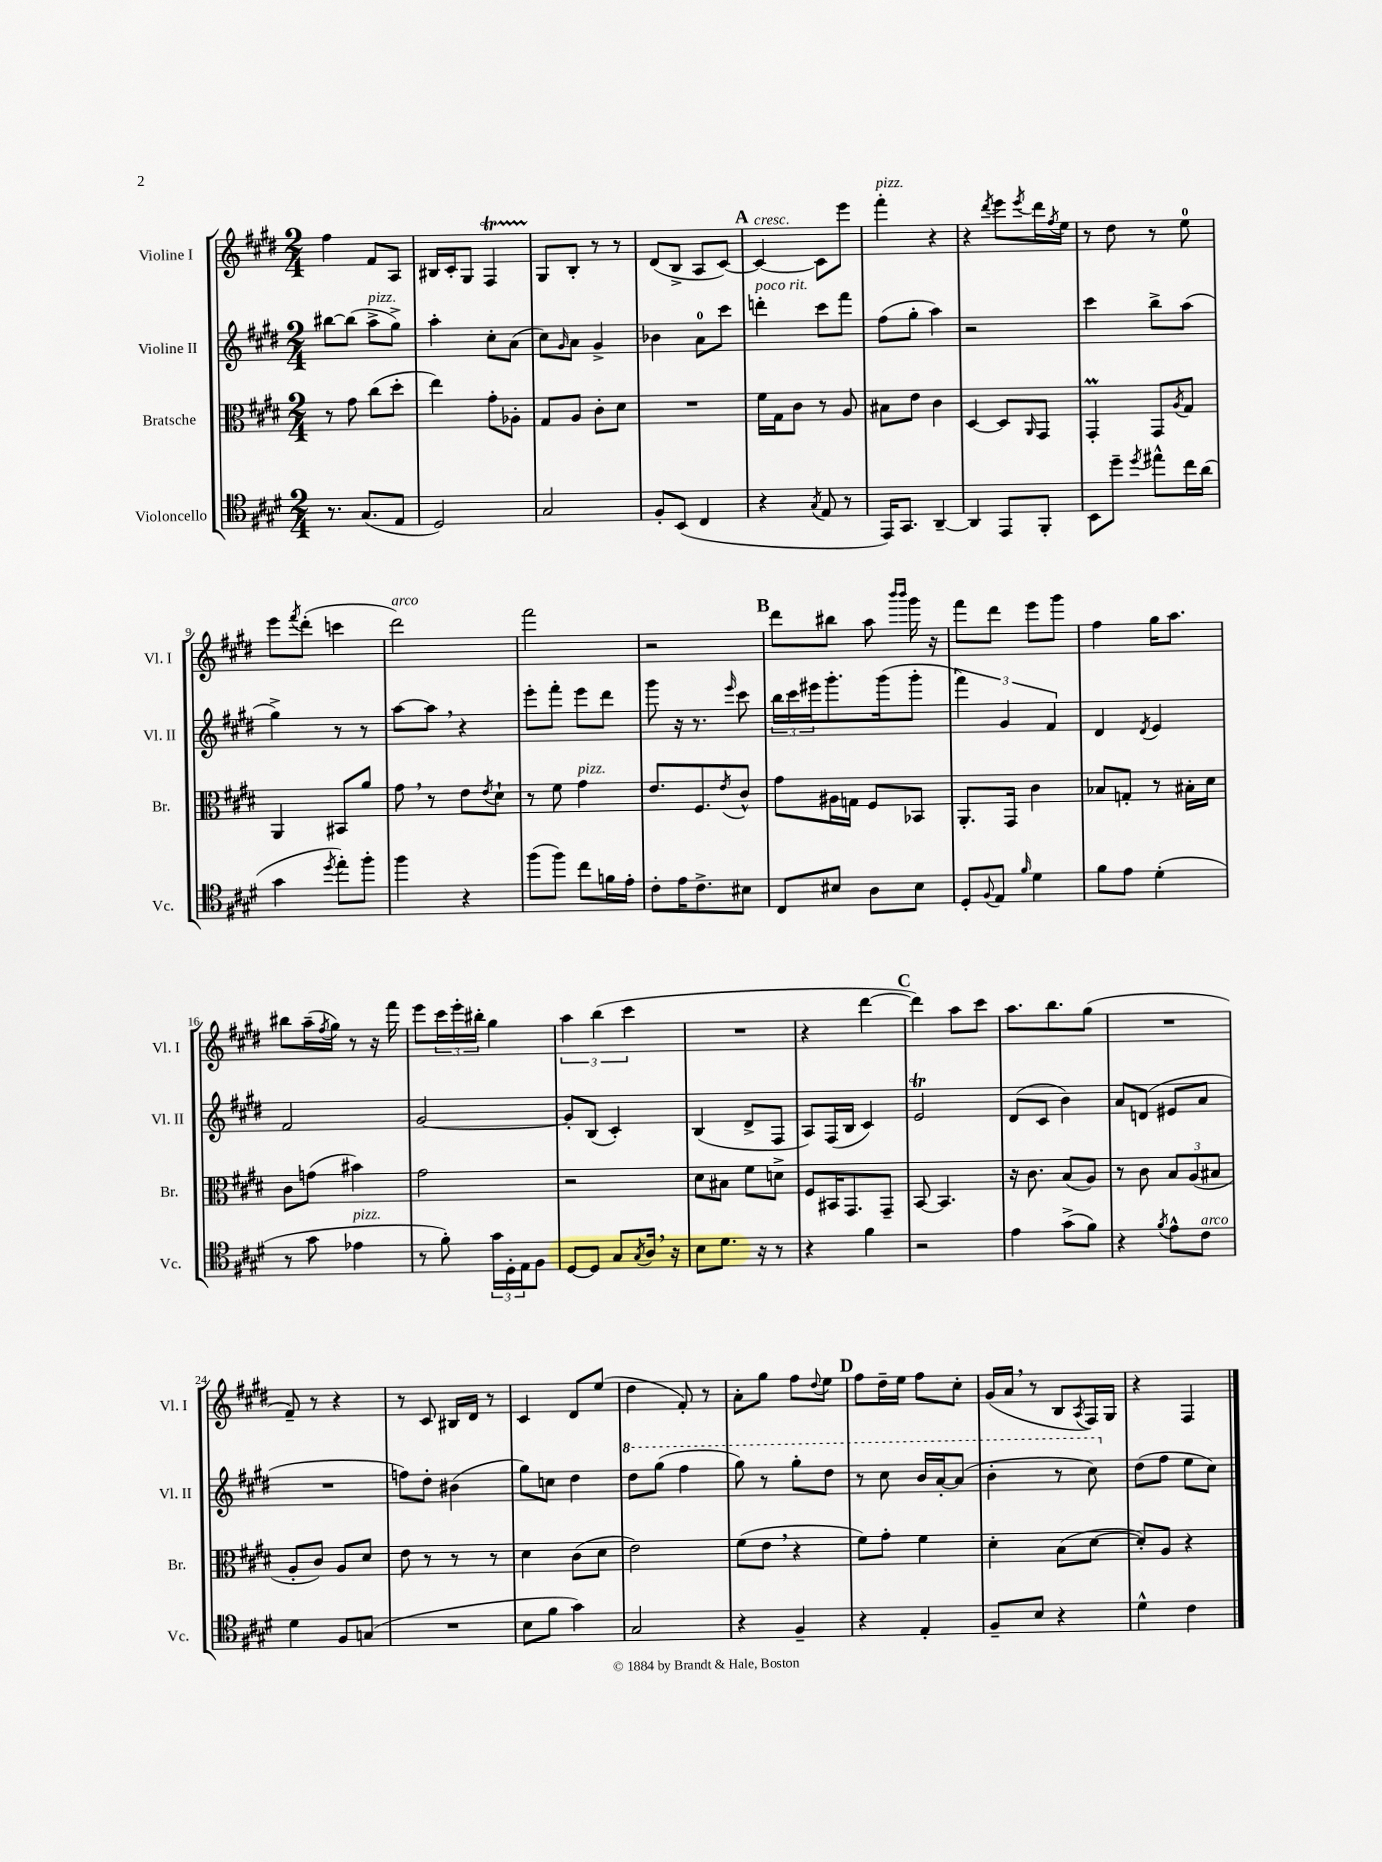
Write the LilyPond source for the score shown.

<<
\new StaffGroup <<
\new Staff = "s0" \with { instrumentName = "Violine I" shortInstrumentName = "Vl. I" } {
    \clef treble \key e \major \numericTimeSignature \time 2/4
    fis''4 fis'8 a8 |
    bis16 cis'16-. gis8 fis4\startTrillSpan |
    gis8\stopTrillSpan b8-. r8 r8 |
    dis'8( b8-> a8 cis'8~) |
    \mark \markup { \bold "A" } cis'4~^\markup { \italic "cresc." } cis'8 e'''8 |
    fis'''4-.^\markup { \italic "pizz." } r4 |
    r4 \acciaccatura { dis'''8 } e'''8 \acciaccatura { e'''8 } dis'''16 \acciaccatura { fis''8 } e''16 |
    r8 dis''8 r8 e''8-0 |
    e'''8 \acciaccatura { fis'''8 } dis'''8-.( c'''4 |
    dis'''2^\markup { \italic "arco" }) |
    fis'''2 |
    r2 |
    \mark \markup { \bold "B" } dis'''8 bis''8 a''8 \grace { b'''16 b'''16 } gis'''16 r16 |
    fis'''8 dis'''8 e'''8 gis'''8 |
    fis''4 gis''16 a''8. |
    bis''8 a''16--( \acciaccatura { fis''8 } gis''16) r8 r16 fis'''16 |
    e'''8 \tuplet 3/2 { cis'''16 e'''16-. bis''16-. } gis''4 |
    \tuplet 3/2 { a''4 b''4( cis'''4 } |
    R2 |
    r4 dis'''4~ |
    \mark \markup { \bold "C" } dis'''4) a''8 cis'''8 |
    a''8. b''8. gis''8( |
    R2 |
    fis'8--) r8 r4 |
    r8 cis'8 bis16 dis'16 r8 |
    cis'4 dis'8 e''8( |
    dis''4 fis'8-.) r8 |
    a'8-. gis''8 fis''8 \appoggiatura { dis''8 } e''8 |
    \mark \markup { \bold "D" } fis''8 dis''16-- e''16 fis''8 cis''8-. |
    gis'16( a'16 \breathe r8 b8 \acciaccatura { a8 } fis16) gis16 |
    r4 fis4 \bar "|." |
}
\new Staff = "s1" \with { instrumentName = "Violine II" shortInstrumentName = "Vl. II" } {
    \clef treble \key e \major \numericTimeSignature \time 2/4
    bis''8~ bis''8( a''8->^\markup { \italic "pizz." } gis''8->) |
    a''4-. cis''8-. a'8( |
    cis''8) \grace { gis'16 } a'8 gis'4-> |
    bes'4 a'8-0 cis'''8 |
    \mark \markup { \bold "A" } d'''4-.^\markup { \italic "poco rit." } cis'''8 fis'''8 |
    fis''8( gis''8-. a''4) |
    r2 |
    cis'''4 b''8-> a''8( |
    gis''4->) r8 r8 |
    a''8~ a''8 \breathe r4 |
    e'''8-. fis'''8-. e'''8 dis'''8 |
    gis'''8 r16 r8. \grace { e'''16 } cis'''8 |
    \mark \markup { \bold "B" } \tuplet 3/2 { b''16 cis'''16 eis'''16 } gis'''8.-. gis'''16( gis'''8-. |
    \tuplet 3/2 { fis'''4) gis'4 fis'4 } |
    dis'4 \acciaccatura { dis'8 } e'4 |
    fis'2 |
    gis'2~ |
    gis'8-. b8( cis'4-.) |
    b4( dis'8-> fis8 |
    a8) fis16( b16 cis'4) |
    \mark \markup { \bold "C" } e'2\trill |
    dis'8( cis'8 b'4) |
    a'8 d'8( eis'8 a'8 |
    R2 |
    f''8) dis''8-. bis'4( |
    gis''8) c''8 dis''4 |
    \ottava #1 dis'''8 gis'''8( fis'''4 |
    gis'''8) r8 gis'''8-. dis'''8 |
    \mark \markup { \bold "D" } r8 cis'''8 b''16 a''16~-. a''8( |
    b''4-. r8 cis'''8) \ottava #0 |
    dis''8( fis''8 e''8 cis''8) \bar "|." |
}
\new Staff = "s2" \with { instrumentName = "Bratsche" shortInstrumentName = "Br." } {
    \clef alto \key e \major \numericTimeSignature \time 2/4
    r8 gis'8 cis''8( dis''8-. |
    e''4) gis'8-. aes8-. |
    gis8 a8 cis'8-. dis'8 |
    R2 |
    \mark \markup { \bold "A" } fis'16 gis16 cis'8 r8 a8 |
    bis8 e'8 cis'4 |
    dis4~ dis8 \grace { a,16 } gis,8 |
    gis,4-.\prall gis,8 \acciaccatura { a8 } gis8 |
    a,4 bis,8 a'8 |
    gis'8 \breathe r8 e'8 \acciaccatura { e'8 } dis'8-! |
    r8 fis'8 gis'4^\markup { \italic "pizz." } |
    e'8. fis8. \acciaccatura { e'8 } cis'8-^ |
    \mark \markup { \bold "B" } gis'8 ais16 g16 fis8 bes,8 |
    a,8.-. gis,16 cis'4 |
    bes8 g8-. r8 bis16-. dis'16 |
    cis'8 g'8( bis'4) |
    gis'2 |
    r2 |
    dis'8 bis8 fis'8 d'8-> |
    fis8 bis,16 gis,8. gis,8-- |
    \mark \markup { \bold "C" } b,8~ b,4. |
    r16 cis'8. b8( a8) |
    r8 cis'8 \tuplet 3/2 { b8 a8( bis8 } |
    a8-. cis'8) a8 dis'8 |
    e'8 r8 r8 r8 |
    dis'4 cis'8( dis'8 |
    e'2) |
    fis'8( e'8 \breathe r4 |
    \mark \markup { \bold "D" } fis'8) gis'8-. fis'4 |
    dis'4-. b8( dis'8~ |
    dis'8-.) a8 r4 \bar "|." |
}
\new Staff = "s3" \with { instrumentName = "Violoncello" shortInstrumentName = "Vc." } {
    \clef tenor \key e \major \numericTimeSignature \time 2/4
    r8. gis8.( e8 |
    dis2) |
    gis2 |
    fis8-. b,8( cis4 |
    \mark \markup { \bold "A" } r4 \acciaccatura { gis8 } e8 r8 |
    e,16) gis,8. a,4~-- |
    a,4 e,8 fis,8-. |
    b,8 dis''8-- \acciaccatura { dis''8 } eis''8-^ cis''16 a'16( |
    gis'4 \acciaccatura { dis''8 } e''8-.) fis''8-. |
    fis''4 r4 |
    fis''8( fis''8) cis''8 f'16 e'16-. |
    cis'8-. e'16 cis'8.-> bis8 |
    \mark \markup { \bold "B" } cis8 bis8 a8 bis8 |
    dis8-. \appoggiatura { fis8 } e8 \grace { fis'16 } dis'4 |
    fis'8 e'8 dis'4-.( |
    r8 gis'8 ees'4^\markup { \italic "pizz." } |
    r8 fis'8-.) \tuplet 3/2 { gis'16 dis16-. e16 } fis8 |
    dis8~ dis8 gis8 \acciaccatura { gis8 } a16 \breathe r16 |
    b8 dis'8. r16 r8 |
    r4 fis'4 |
    \mark \markup { \bold "C" } r2 |
    e'4 gis'8->( fis'8) |
    r4 \acciaccatura { fis'8 } e'8-^ cis'8^\markup { \italic "arco" } |
    dis'4 fis8 g8( |
    R2 |
    b8 fis'8 gis'4) |
    gis2 |
    r4 fis4-- |
    \mark \markup { \bold "D" } r4 e4-. |
    fis8-- b8 r4 |
    dis'4-^ cis'4 \bar "|." |
}
>>
>>
